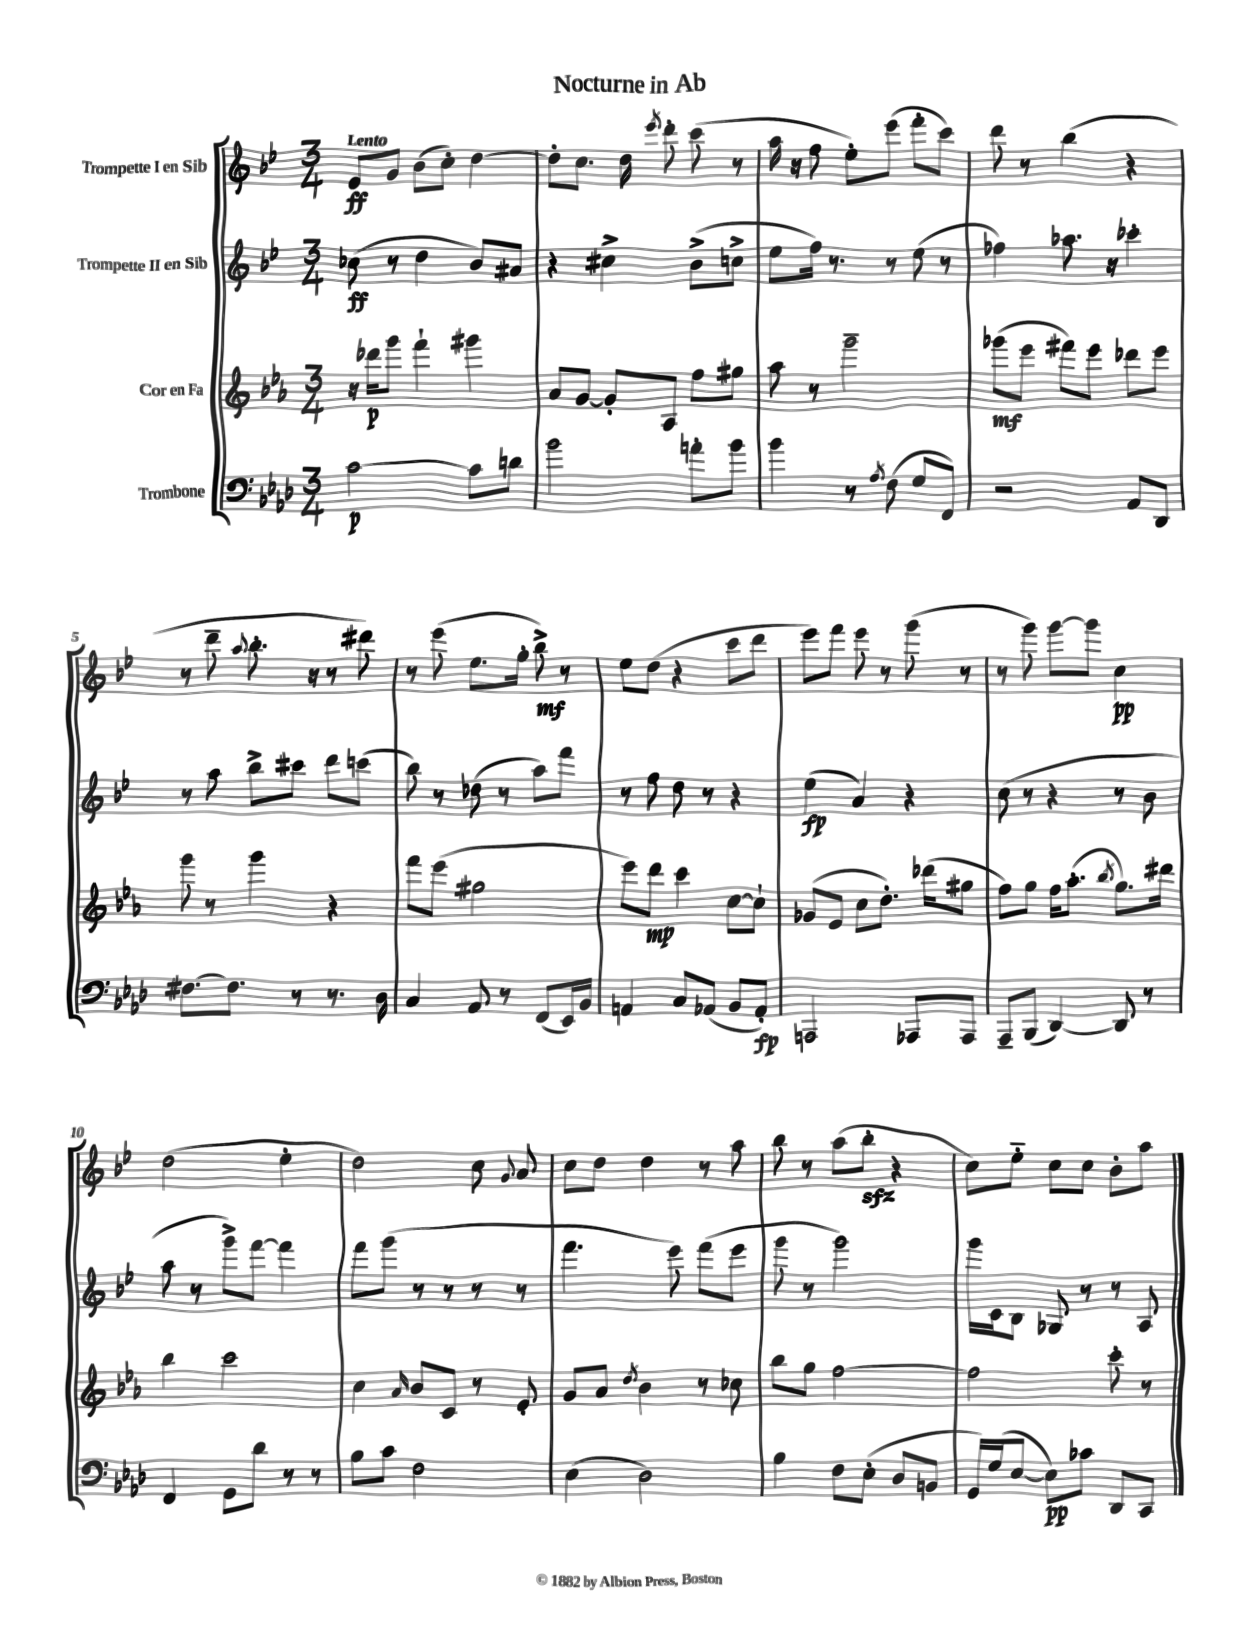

**kern	**kern	**kern	**kern
*staff4	*staff3	*staff2	*staff1
*clefF4	*clefG2	*clefG2	*clefG2
*k[b-e-a-d-]	*k[b-e-a-]	*k[b-e-]	*k[b-e-]
*M3/4	*M3/4	*M3/4	*M3/4
[2c\	16r	(8cc-\	8e-/L
.	16ddd-\LK	.	.
.	8ggg\J	8r	8g/J
.	4fff`\	4dd\	(8b-\L
.	.	.	8cc'\J)
8c\]L	4ggg#\	8b-/L)	[4dd\
8d\J	.	8a#/J	.
=	=	=	=
2b-\	8a-/L	4r	8dd'\]L
.	[8g/J	.	8.cc\J
.	8g'/]L	4cc#^\	.
.	.	.	16dd\
.	.	.	8qeee-/
.	8A-/J	.	8ddd'\
8a'\L	8ff\L	(8b-^\L	(8ccc\
8b-\J	8gg#\J	8cc^\J	8r
=	=	=	=
4b-\	8aa-\	8ee-\L	16aa\
.	.	.	16r
.	8r	16ff\Jk)	8ff\
.	.	8.r	.
8r	2ggg~\	.	8ee-'\L)
8qA-/	.	.	.
(8F\	.	8r	(8eee-\J
8G/L	.	(8ee-\	8fff'\L
8FF/J)	.	8r	8ccc\J)
=	=	=	=
2r	(8ggg-\L	4ff-\)	8ddd\
.	8eee-\J	.	8r
.	8fff#\L)	8.aa-\	(4bb-\
.	8eee-\J	.	.
.	.	16r	.
8AA-/L	8ddd-\L	4ccc-'\	4r
8DD-/J	8eee-\J	.	.
=	=	=	=
[8.F#\L	8ggg\	8r	8r
.	8r	8aa\	8ddd~\
8.F#\]J	.	.	.
.	.	.	8qqaa/
.	4ggg\	8bb-^\L	8.bb-'\
8r	.	8ccc#\J	.
.	.	.	16r
8.r	4r	8ddd\L	8r
.	.	(8ccc\J	8ddd#\)
16D-\	.	.	.
=	=	=	=
4C/	8fff\L	8bb-\)	8r
.	(8eee-\J	8r	(8eee-\
8AA-/	2gg#\	(8dd-\	8.ee-\L
8r	.	8r	.
.	.	.	16gg'\Jk
(8FF/L	.	8aa\L)	8bb-^\)
16EE-/L)	.	8fff\J	8r
16BB-/JJ	.	.	.
=	=	=	=
4AA/	8eee-\L)	8r	8ee-\L
.	8ddd\J	8ff\	(8dd\J
8C/L	4ccc\	8dd\	4r
(8AA-/J	.	8r	.
8BB-/L	[8cc\L	4r	8ccc\L
8AA-'/J)	8cc`\]J	.	8ddd\J
=	=	=	=
2AAA/	(8g-/L	(4ee-\	8eee-\L)
.	8e-/J	.	8fff\J
.	8cc\L	4a/)	8eee-\
.	8.dd'\J)	.	8r
8AAA-/L	.	4r	(8ggg\
.	(16ddd-\LK	.	.
8AAA-/J	8gg#\J	.	8r
=	=	=	=
8AAA-~/L	8ff\L)	(8cc\	8r
(8BBB-/J	8gg\J	8r	8ggg\)
[4DD-/)	16ff\LK	4r	[8ggg\L
.	(8.aa-'\J	.	.
.	.	.	8ggg\]J
.	8qbb-/	.	.
8DD-/]	8.gg\L)	8r	4cc\
8r	.	8b-\	.
.	16ddd#\Jk	.	.
=	=	=	=
4FF/	4bb-\	8aa\	(2dd\
.	.	8r	.
8GG\L	2ccc\	8ggg^\L)	.
8d-\J	.	[8fff\J	.
8r	.	4fff\]	4ee-'\
8r	.	.	.
=	=	=	=
8B-\L	4cc\	8fff\L	2dd\)
8c\J	.	(8ggg\J	.
.	16qqa-/	.	.
2F\	8b-/L	8r	.
.	8c/J	8r	.
.	8r	8r	8cc\
.	.	.	8qqg/
.	8e-'/	8r	8a/
=	=	=	=
(4E-\	8g/L	4.fff\	8cc\L
.	8a-/J	.	8dd\J
.	8qdd/	.	.
2D-\)	4b-\	.	4dd\
.	.	8eee-\)	.
.	8r	(8fff\L	8r
.	8cc-\	8eee-\J	8aa\
=	=	=	=
4B-\	8bb-\L	8ggg\	8bb-\
.	8gg\J	8r	8r
8F\L	[2ff\	2ggg\)	(8aa\L
(8E-'\J	.	.	8bb-'\J
8D-/L	.	.	4r
8BB/J	.	.	.
=	=	=	=
16GG/LL)	2ff\]	16ggg\LL	8cc\L)
(16G/J	.	16c\J	.
[8E-/J	.	8B-\J	8ee-'~\J
8E-\]L)	.	8G-/	8cc\L
8c-\J	.	8r	8cc\J
8DD-/L	8ccc'\	8r	8b-'\L
8CC/J	8r	8A/	8aa\J
==	==	==	==
*-	*-	*-	*-
